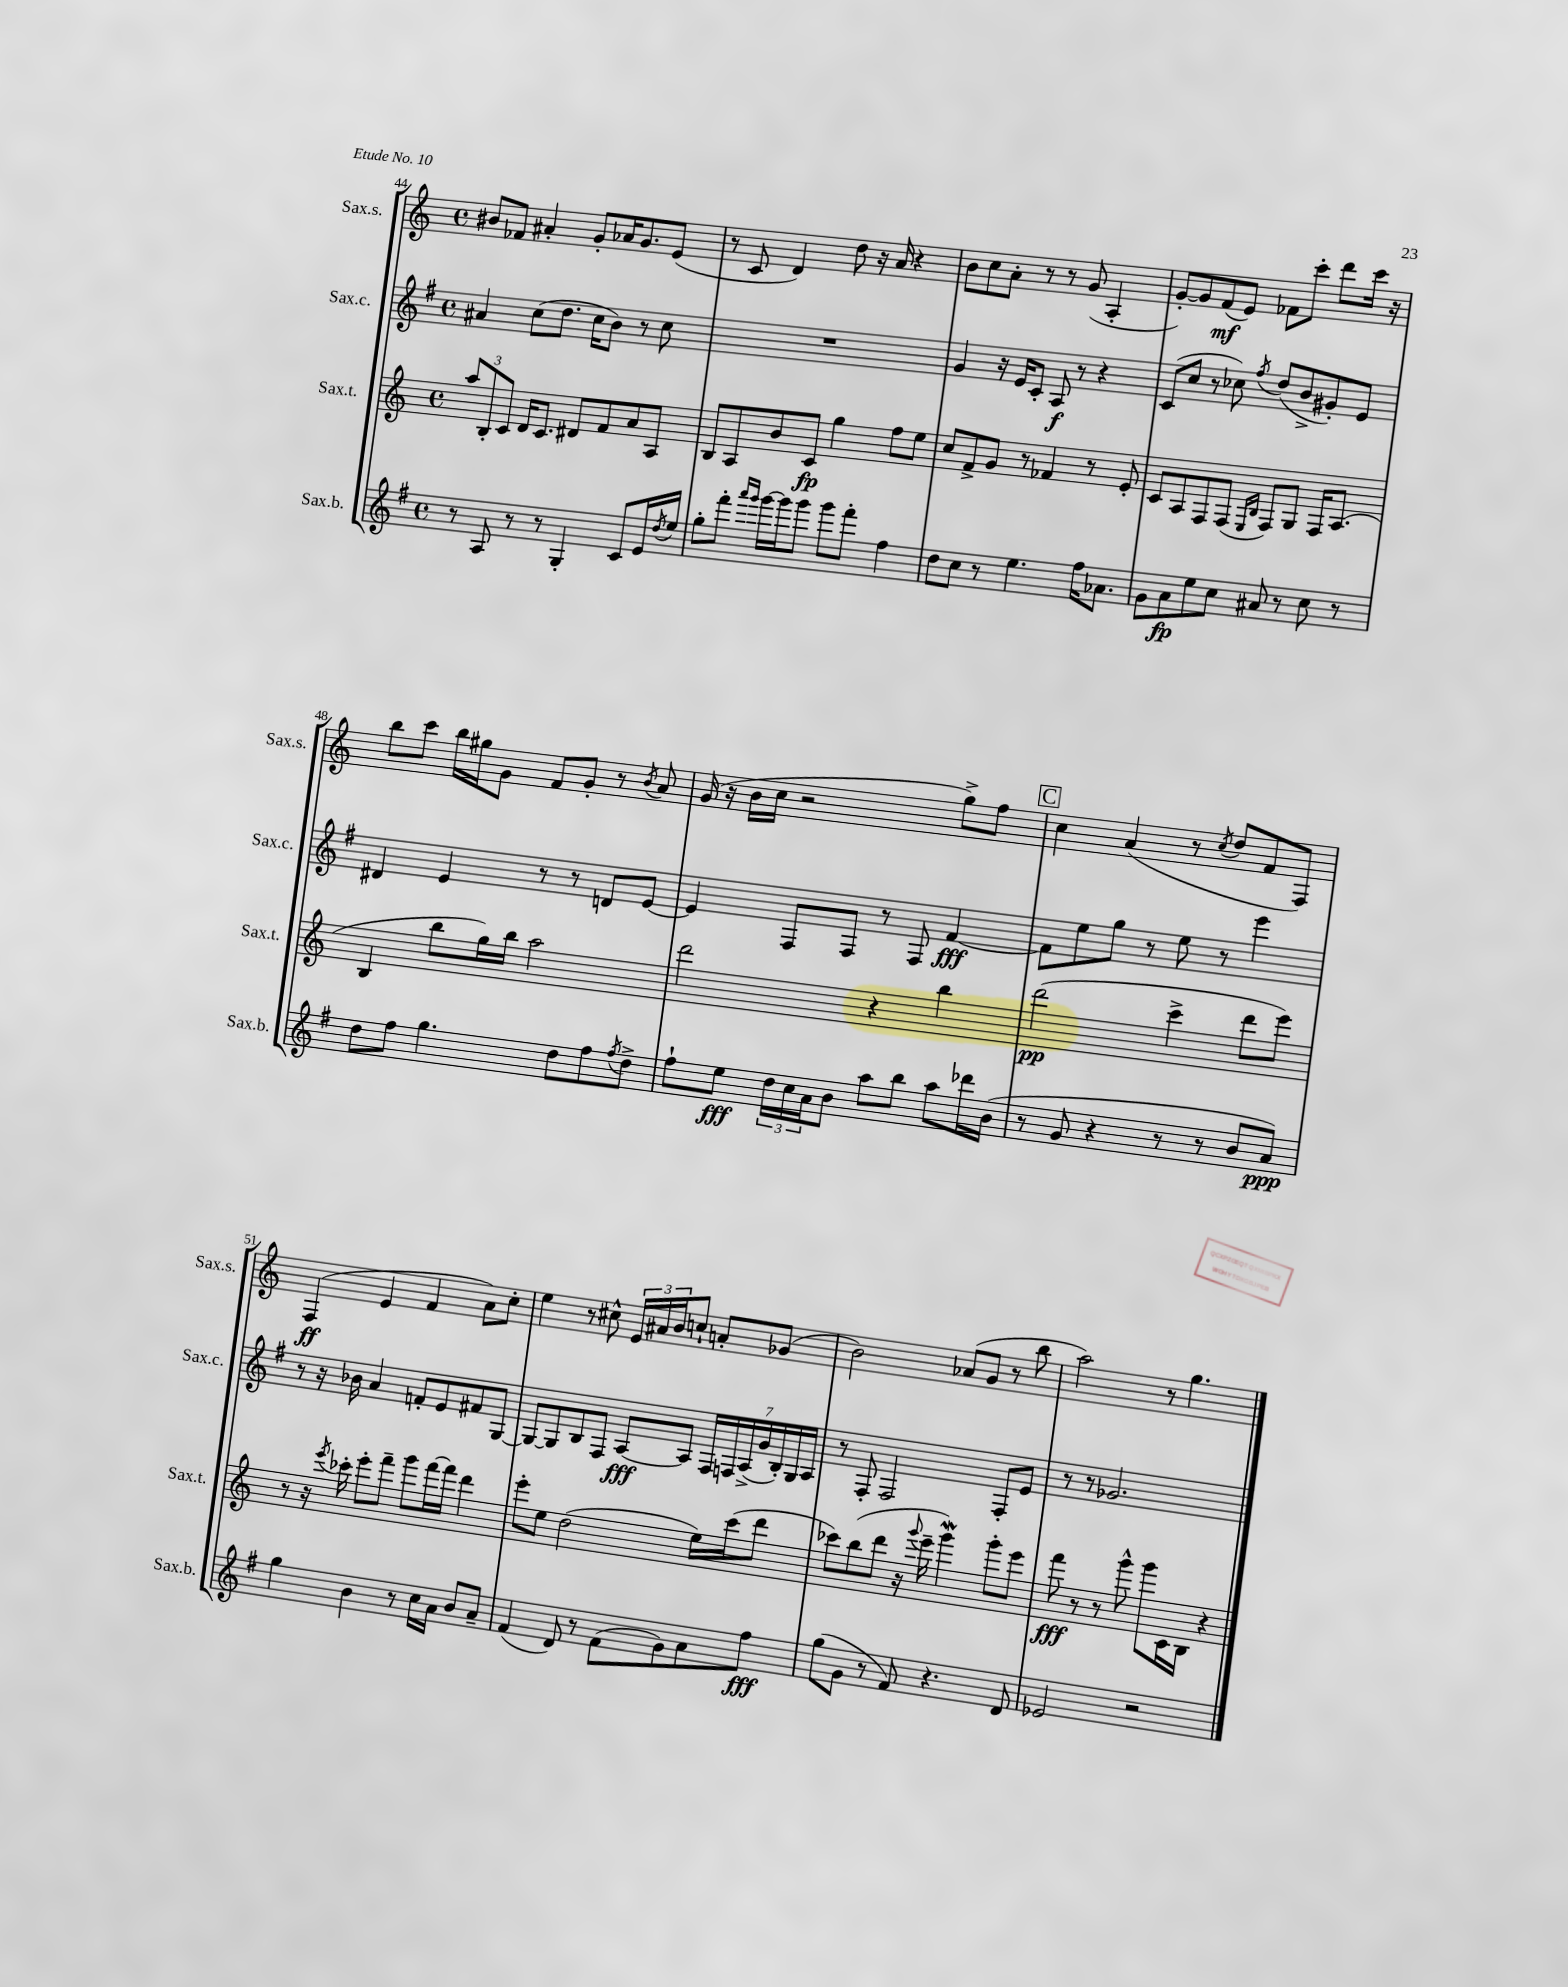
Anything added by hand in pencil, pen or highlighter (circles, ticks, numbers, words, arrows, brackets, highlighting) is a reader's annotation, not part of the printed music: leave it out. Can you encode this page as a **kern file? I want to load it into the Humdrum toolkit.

**kern	**dynam	**kern	**dynam	**kern	**dynam	**kern	**dynam
*part4	*part4	*part3	*part3	*part2	*part2	*part1	*part1
*staff4	*staff4	*staff3	*staff3	*staff2	*staff2	*staff1	*staff1
*I"Sax.b.	*	*I"Sax.t.	*	*I"Sax.c.	*	*I"Sax.s.	*
*I'Sax.b.	*	*I'Sax.t.	*	*I'Sax.c.	*	*I'Sax.s.	*
*clefG2	*	*clefG2	*	*clefG2	*	*clefG2	*
*k[f#]	*	*k[]	*	*k[f#]	*	*k[]	*
*M4/4	*	*M4/4	*	*M4/4	*	*M4/4	*
*met(c)	*	*met(c)	*	*met(c)	*	*met(c)	*
=44	=44	=44	=44	=44	=44	=44	=44
8r	.	12aa/L	.	4a#X/	.	8b#X/L	.
.	.	12B'/	.	.	.	.	.
8A/	.	.	.	.	.	8f-X/J	.
.	.	12c/J	.	.	.	.	.
8r	.	16d/KL	.	(8cc\L	.	4a#X'/	.
.	.	8.c/J	.	.	.	.	.
8r	.	.	.	8.dd\J	.	.	.
4G'/	.	8d#X/L	.	.	.	8g'/L	.
.	.	.	.	16cc\KL	.	.	.
.	.	8f/	.	8b\J)	.	16a-X/K	.
.	.	.	.	.	.	8.g/	.
8c/L	.	8a/	.	8r	.	.	.
16e/L	.	8A/J	.	8cc\	.	(8e/J	.
8qdd/	.	.	.	.	.	.	.
16ee/JJ	.	.	.	.	.	.	.
=45	=45	=45	=45	=45	=45	=45	=45
8gg'\L	.	8B/L	.	1r	.	8r	.
8fff#'\J	.	8A/	.	.	.	8c/	.
16qqaaa/LL	.	.	.	.	.	.	.
16qqggg/JJ	.	.	.	.	.	.	.
[16ggg\LL	.	8b/	.	.	.	4d/)	.
16ggg\J]	.	.	.	.	.	.	.
8ggg\J	.	8c/J	fp	.	.	.	.
8ggg\L	.	4gg\	.	.	.	8dd\	.
8fff#'\J	.	.	.	.	.	16r	.
.	.	.	.	.	.	16a/	.
4ff#\	.	8ff\L	.	.	.	4r	.
.	.	8ee\J	.	.	.	.	.
=46	=46	=46	=46	=46	=46	=46	=46
8dd\L	.	8cc/L	.	4g/	.	8b\L	.
8cc\J	.	8f^/	.	.	.	8cc\	.
8r	.	8g/J	.	16r	.	8a'\J	.
.	.	.	.	16e/KL	.	.	.
4.ee\	.	8r	.	8c'/J	.	8r	.
.	.	4f-X/	.	8A/	f	8r	.
.	.	.	.	8r	.	(8g/	.
16ff#\KL	.	8r	.	4r	.	4A'/	.
8.a-X\J	.	.	.	.	.	.	.
.	.	8e'/	.	.	.	.	.
=47	=47	=47	=47	=47	=47	=47	=47
8g\L	.	8c/L	.	(8c/L	.	[8g'/L)	.
8a\	fp	8A/	.	8cc/J	.	8g/]	.
8ee\	.	8F/	.	8r	.	(8f/	mf
8cc\J	.	(8F/J	.	8cc-X\)	.	8e/J)	.
.	.	16qqE/LL	.	.	.	.	.
.	.	16qqB/JJ	.	8qff#/	.	.	.
8a#X/	.	8F/L)	.	(8dd/L	.	8f-X\L	.
8r	.	8G/J	.	8b^/	.	8ccc'\J	.
8cc\	.	16F/KL	.	8g#X'/)	.	8ddd\L	.
.	.	(8.A/J	.	.	.	.	.
8r	.	.	.	8e/J	.	16ccc\Jk	.
.	.	.	.	.	.	16r	.
!!LO:LB:g=z
=48	=48	=48	=48	=48	=48	=48	=48
8dd\L	.	4B/	.	4d#X/	.	8bb\L	.
8ff#\J	.	.	.	.	.	8ccc\J	.
4.gg\	.	8bb\L	.	4e/	.	16bb\LL	.
.	.	.	.	.	.	16gg#X\J	.
.	.	16gg\L)	.	.	.	8g\J	.
.	.	16bb\JJ	.	.	.	.	.
.	.	2aa\	.	8r	.	8f/L	.
8dd\L	.	.	.	8r	.	8g'/J	.
8ff#\	.	.	.	8dn/L	.	8r	.
8qff#/	.	.	.	.	.	8qb/	.
8dd^\J	.	.	.	[8e/J	.	8a/	.
=49	=49	=49	=49	=49	=49	=49	=49
8ff#`\L	.	2ddd\	.	4e/]	.	(16g/	.
.	.	.	.	.	.	16r	.
8ee\J	fff	.	.	.	.	16b\LL	.
.	.	.	.	.	.	16cc\JJ	.
24dd\LL	.	.	.	8F#/L	.	2r	.
24cc\	.	.	.	.	.	.	.
24a\J	.	.	.	.	.	.	.
8b\J	.	.	.	8F#/J	.	.	.
8aa\L	.	4r	.	8r	.	.	.
8bb\J	.	.	.	8F#/	.	.	.
8aa\L	.	4bb\	.	[4f#/	fff	8gg^\L)	.
16ddd-X\L	.	.	.	.	.	8ff\J	.
(16b\JJ	.	.	.	.	.	.	.
!!LO:REH:place=s1:t=C
=50	=50	=50	=50	=50	=50	=50	=50
8r	.	(2ddd\	pp	8f#\L]	.	4cc\	.
8g/	.	.	.	8ee\	.	.	.
4r	.	.	.	8gg\J	.	(4a/	.
.	.	.	.	8r	.	.	.
8r	.	4ccc^\	.	8ee\	.	8r	.
.	.	.	.	.	.	8qcc/	.
8r	.	.	.	8r	.	8dd/L	.
8b/L	.	8ddd\L	.	4eee\	.	8f/	.
8a/J)	ppp	8eee\J)	.	.	.	8F/J)	.
!!LO:LB:g=z
=51	=51	=51	=51	=51	=51	=51	=51
4gg\	.	8r	.	8r	.	(4F/	ff
.	.	16r	.	16r	.	.	.
.	.	8qeee/	.	.	.	.	.
.	.	16ccc-X'\	.	16b-X\	.	.	.
4b\	.	8eee'\L	.	4a/	.	4e/	.
.	.	8fff~\J	.	.	.	.	.
8r	.	8ggg\L	.	8fn'/L	.	4f/	.
16cc\LL	.	[16fff\L	.	8e/	.	.	.
16a\JJ	.	16fff\JJ]	.	.	.	.	.
8b/L	.	4ddd\	.	8f#X/	.	8a\L)	.
8a~/J	.	.	.	[8G/J	.	8cc'\J	.
=52	=52	=52	=52	=52	=52	=52	=52
(4f#/	.	8eee'\L	.	8G/L_	.	4ee\	.
.	.	8ee\J	.	8G/]	.	.	.
8d/)	.	(2dd\	.	8B/	.	8r	.
8r	.	.	.	8F#/J	.	8cc#X^^\	.
(8f#\L	.	.	.	[8A/L	fff	24e/LL	.
.	.	.	.	.	.	24a#X/	.
.	.	.	.	.	.	24b/J	.
8g\)	.	.	.	8A/J]	.	8ccn`/J	.
8a\	.	16ee\LL)	.	28F#/LL	.	8an'/L	.
.	.	.	.	28Fn/	.	.	.
.	.	(16ccc\J	.	.	.	.	.
.	.	.	.	(28A^/	.	.	.
.	.	.	.	28g/	.	.	.
8ff#\J	fff	8ddd\J	.	.	.	(8g-X/J	.
.	.	.	.	28B'/)	.	.	.
.	.	.	.	28G/	.	.	.
.	.	.	.	28A/JJ	.	.	.
=53	=53	=53	=53	=53	=53	=53	=53
(8gg\L	.	8ccc-X\L)	.	8r	.	2b\)	.
8g\J	.	(8bb\	.	8F#'/	.	.	.
8r	.	8ddd\J	.	2F#/	.	.	.
8f#/)	.	16r	.	.	.	.	.
.	.	8qqggg/	.	.	.	.	.
.	.	16eee~\	.	.	.	.	.
4.r	.	4gggW\)	.	.	.	(8a-X/L	.
.	.	.	.	.	.	8g/J	.
.	.	8ggg'\L	.	8F#'/L	.	8r	.
8d/	.	8eee\J	.	8e/J	.	8bb\	.
=54	=54	=54	=54	=54	=54	=54	=54
2e-X/	.	8fff\	fff	8r	.	2aa\)	.
.	.	8r	.	8r	.	.	.
.	.	8r	.	2.g-X/	.	.	.
.	.	8ggg^^\	.	.	.	.	.
2r	.	8ggg\L	.	.	.	8r	.
.	.	16c\L	.	.	.	4.gg\	.
.	.	16B\JJ	.	.	.	.	.
.	.	4r	.	.	.	.	.
==	==	==	==	==	==	==	==
*-	*-	*-	*-	*-	*-	*-	*-
